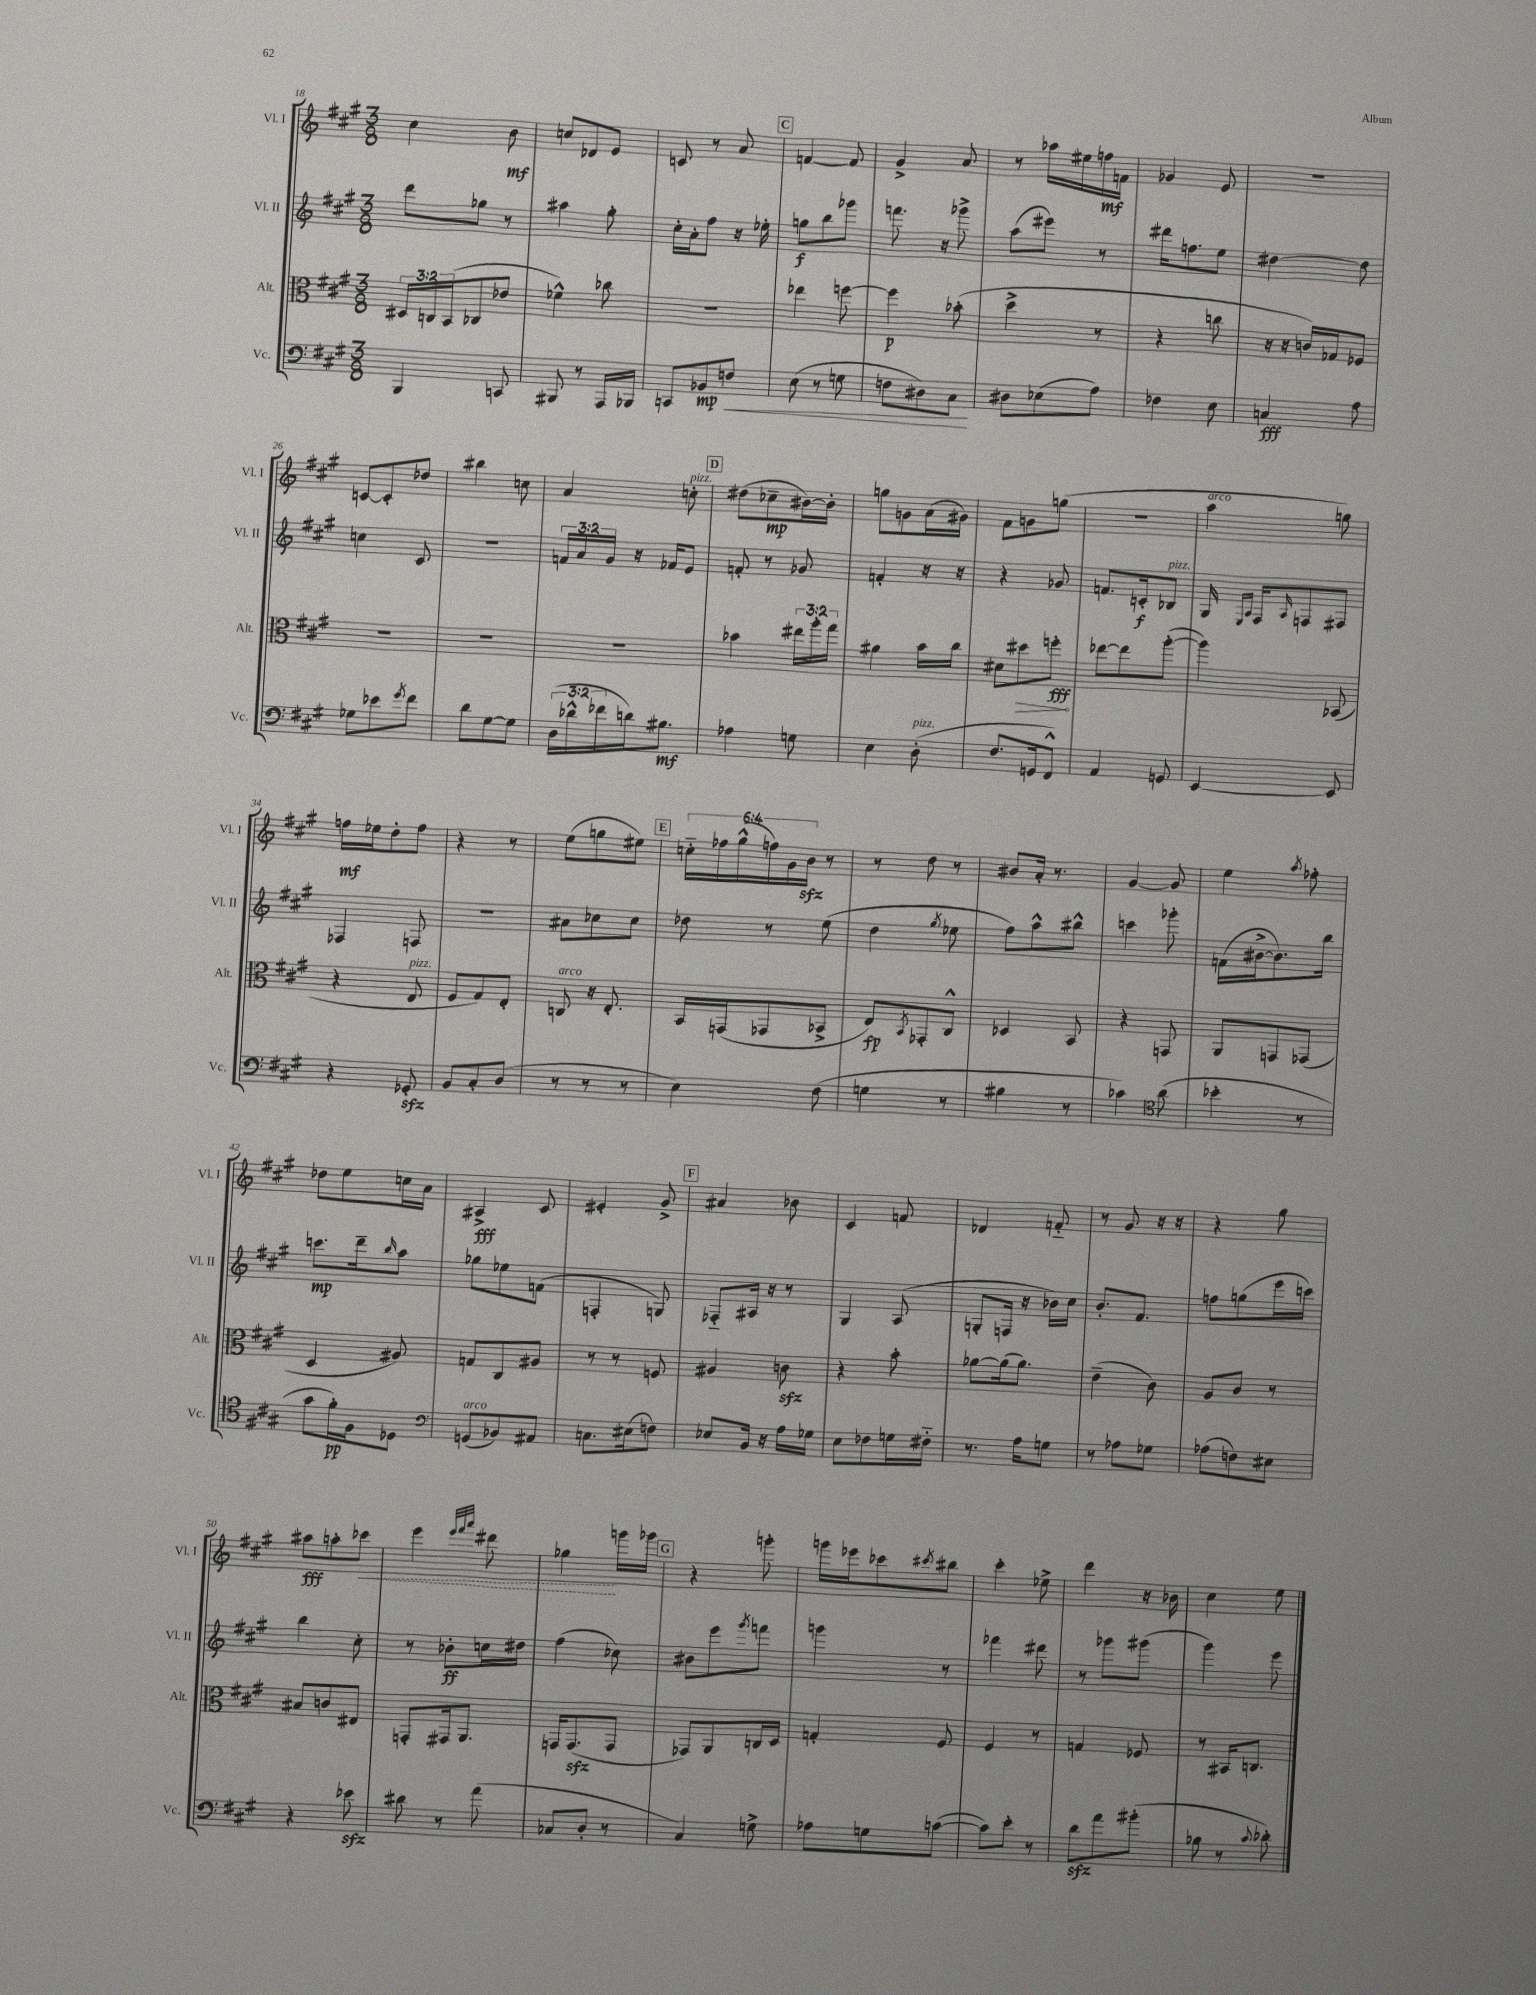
<<
\new StaffGroup <<
\new Staff = "s0" \with { instrumentName = "Vl. I" shortInstrumentName = "Vl. I" } {
    \clef treble \key a \major \numericTimeSignature \time 3/8 \override Staff.TupletNumber.text = #tuplet-number::calc-fraction-text
    cis''4 b'8\mf |
    c''8 des'8 e'8 |
    c'8 r8 a'8 |
    \mark \markup { \box "C" } f'4~ f'8 |
    gis'4-> a'8 |
    r8 aes''16 eis''16 f''16\mf f'16 |
    ges'4 e'8 |
    R4. |
    c'8~ c'8-. des''8 |
    bis''4 c''8 |
    a'4 c''8-.^\markup { \italic "pizz." } |
    \mark \markup { \box "D" } dis''8( ces''8--\mp bis'16~) bis'16-. |
    g''8 g'8 a'16( gis'16) |
    fis'8 g'8 g''8( |
    R4. |
    a''4^\markup { \italic "arco" } g''8) |
    f''16\mf ees''16 d''8-. f''8 |
    r4 r8 |
    e''8( g''8 eis''8) |
    \mark \markup { \box "E" } \tuplet 6/4 { c''16-_ fes''16 gis''16-^( f''16) gis'16 b'16\sfz } r8 |
    r8 d''8 r8 |
    bis'8 a'16-. r8. |
    gis'4~ gis'8 |
    e''4 \acciaccatura { a''8 } fes''8-. |
    des''8 e''8 c''16 a'16 |
    ais4->\fff cis'8 |
    eis'4-. gis'8-> |
    \mark \markup { \box "F" } ais'4 bes'8 |
    cis'4 f'8 |
    des'4 f'8-_ |
    r8 gis'8 r16 r16 |
    r4 gis''8 |
    ais''8\fff a''8-. \once \override Hairpin.style = #'dashed-line ces'''8\< |
    e'''4 \grace { e'''32 fis'''32 a'''32 } dis'''8 |
    ges''4\! g'''16 ges'''16 |
    \mark \markup { \box "G" } r4 g'''8-. |
    g'''16 ees'''16 ces'''8 \acciaccatura { cis'''8 } bis''8 |
    cis'''4-. ees''8-> |
    d'''4 r16 bes'16 |
    cis''4 e''8 \bar "|." |
}
\new Staff = "s1" \with { instrumentName = "Vl. II" shortInstrumentName = "Vl. II" } {
    \clef treble \key a \major \numericTimeSignature \time 3/8 \override Staff.TupletNumber.text = #tuplet-number::calc-fraction-text
    d'''8 ges''8 r8 |
    ais''4 gis''8-. |
    cis''16-. a'16-. fis''8 r16 ees''16-. |
    \mark \markup { \box "C" } g''8\f b''8 ges'''8 |
    f'''8. r16 ges'''8-> |
    a''8( eis'''8) r8 |
    dis'''16 f''8. e''8 |
    dis''4~ dis''8 |
    c''4 cis'8 |
    R4. |
    \tuplet 3/2 { f'16 a'16 gis'16 } r16 fes'16 e'8 |
    \mark \markup { \box "D" } f'8-. r8 ges'8 |
    f'4-. r16 r16 |
    r4 ges'8 |
    f'8. c'16-.\f bes8^\markup { \italic "pizz." } |
    gis16 \grace { e16 a16 } fis16 \grace { a16 } f8 fis8 |
    fes4 f8 |
    R4. |
    ais'8 ces''8 ces''8 |
    \mark \markup { \box "E" } des''8 r8 e''8( |
    d''4 \acciaccatura { gis''8 } ees''8 |
    fis''8) a''8-^ bis''8-^ |
    c'''4 ges'''8-. |
    f'16( bis'16~-> bis'8.) b''16 |
    c'''8.\mp d'''16-- \grace { b''16 } a''8 |
    ges''8 ees''8 f'8( |
    f4-. g8) |
    \mark \markup { \box "F" } fes8-_ ais16 r16 r8 |
    gis4 a8( |
    g8-. f16 r16 bes'16) cis''16 |
    b'8.-. fis'8. |
    f''8 g''8( e'''16 c'''16) |
    b''4 cis''8-. |
    r8 bes'8-.\ff c''16 dis''16 |
    fis''4( ces''8) |
    \mark \markup { \box "G" } bis'8 e'''8 \acciaccatura { gis'''8 } f'''8 |
    g'''4 r8 |
    fes'''4 dis'''8 |
    r8 ges'''8 gis'''8( |
    gis'''4) e'''8 \bar "|." |
}
\new Staff = "s2" \with { instrumentName = "Alt." shortInstrumentName = "Alt." } {
    \clef alto \key a \major \numericTimeSignature \time 3/8 \override Staff.TupletNumber.text = #tuplet-number::calc-fraction-text
    \tuplet 3/2 { dis16 c16 b,16( } ces8 ees'8 |
    fes'4-^) ces''8 |
    R4. |
    \mark \markup { \box "C" } ees''4 f''8~ |
    f''4\p bes'8-.( |
    d''4-> r8 |
    r4 c''8 |
    r16 r16 c'16) ges16 fes8 |
    R4. |
    R4. |
    R4. |
    \mark \markup { \box "D" } bes'4 \tuplet 3/2 { eis''16 a''16-. gis''16 } |
    ais'4 b'16 cis''16 |
    dis'8 \once \override Hairpin.circled-tip = ##t dis''8\> f''8-.\fff\! |
    ees''8~ ees''8 a''8~-.( |
    a''4) bes,8( |
    r4 e8^\markup { \italic "pizz." } |
    fis8 gis8) e8-. |
    c8^\markup { \italic "arco" } r16 e8.-. |
    \mark \markup { \box "E" } b,16 g,16( ges,8 bes,8-> |
    e8\fp) \acciaccatura { b,8 } ges,8-. cis8-^ |
    des4 b,8 |
    r4 g,8 |
    a,8 g,8 ges,8( |
    d4 ais8) |
    g8 cis8 ais8 |
    r8 r8 f8 |
    \mark \markup { \box "F" } ais4 c'8\sfz |
    r4 b'8-. |
    aes'8~ aes'16( aes'8.) |
    e'4--( cis'8) |
    a8 cis'8 r8 |
    bis8 c'8 eis8 |
    g,8-. gis,16 a,8. |
    g,16 g,8.\sfz( g,8 |
    \mark \markup { \box "G" } ges,8) a,8 c16 d16 |
    g4-. fis8 |
    fis4 r8 |
    g4 fes8 |
    r8 bis,16 c8. \bar "|." |
}
\new Staff = "s3" \with { instrumentName = "Vc." shortInstrumentName = "Vc." } {
    \clef bass \key a \major \numericTimeSignature \time 3/8 \override Staff.TupletNumber.text = #tuplet-number::calc-fraction-text
    b,,4 c,8 |
    bis,,8 r8 a,,16 bes,,16 |
    c,8 bes,8\mp f8\< |
    \mark \markup { \box "C" } e8( r8 g8 |
    f8 dis8) cis8\! |
    dis8 ees8( a8) |
    fes4 e8 |
    c4\fff a8 |
    ges8 ees'8 \acciaccatura { gis'8 } fis'8 |
    d'8 gis8~ gis8 |
    \tuplet 3/2 { d16( des'16-^ fes'16 } d'16) bis8.\mf |
    \mark \markup { \box "D" } aes4 g8 |
    e4 d8-.^\markup { \italic "pizz." }( |
    fis8. g,16 fis,8-^) |
    a,4 g,8 |
    e,4~ e,8 |
    r4 ges,8-.\sfz |
    b,8 cis8-. d8( |
    r8 r8 r8 |
    \mark \markup { \box "E" } e4) fis8( |
    g4 r8 |
    bis4 r8 |
    ces'4) \clef tenor a'8( |
    bes'4-. r8 |
    gis'8 fis'16-.\pp) fis16 des8 |
    \clef bass g,8^\markup { \italic "arco" }( bes,8) ais,8 |
    c8. eis16( f8) |
    \mark \markup { \box "F" } ees8 b,16 r16 a16 ges16 |
    e8 fes8 g16 fis16-_ |
    r8. a16 g8 |
    r8 aes8 ges8 |
    aes8( f8) eis8 |
    r4 ees'8\sfz |
    dis'8 r8 a'8( |
    ces8 d8-. r8 |
    \mark \markup { \box "G" } cis4) g8-> |
    aes8 g8 c'8~( |
    c'8) e'8-. r8 |
    d'8\sfz a'8 bis'8-.( |
    bes8 r8 \appoggiatura { cis'8 } des'8-.) \bar "|." |
}
>>
>>
\layout { \context { \Score currentBarNumber = #18 } }
